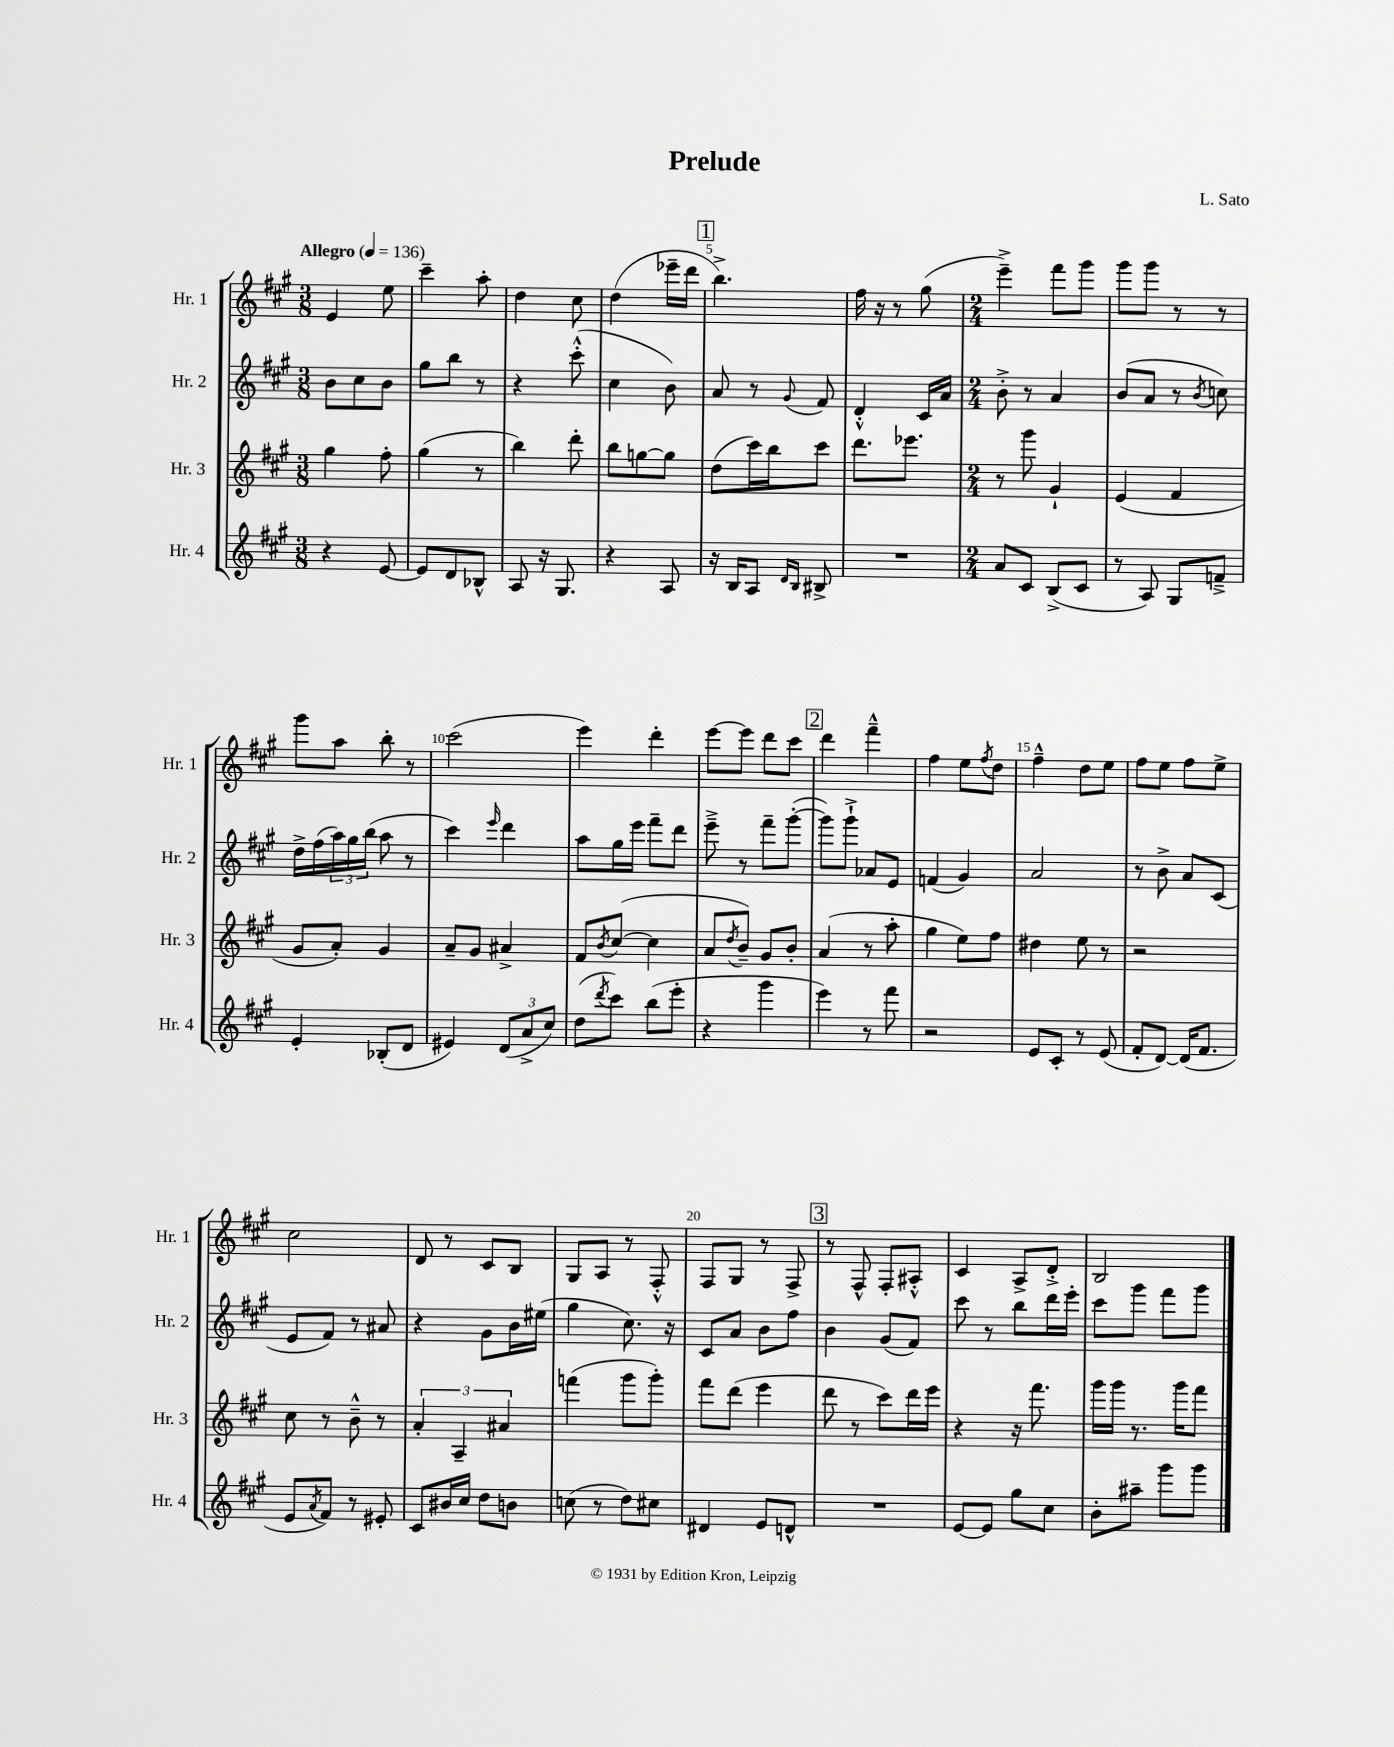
\header { title = "Prelude" composer = "L. Sato" }
<<
\new StaffGroup <<
\new Staff = "s0" \with { instrumentName = "Hr. 1" shortInstrumentName = "Hr. 1" } {
    \clef treble \key a \major \numericTimeSignature \time 3/8 \tempo "Allegro" 4 = 136
    e'4 e''8 |
    cis'''4-- a''8-. |
    d''4 cis''8 |
    d''4( ees'''16-- d'''16 |
    \mark \markup { \box "1" } b''4.->) |
    fis''16 r16 r8 gis''8( |
    \numericTimeSignature \time 2/4 e'''4--->) fis'''8 gis'''8 |
    gis'''8 gis'''8 r8 r8 |
    gis'''8 a''8 b''8-. r8 |
    cis'''2( |
    e'''4) d'''4-. |
    e'''8~ e'''8 d'''8 cis'''8 |
    \mark \markup { \box "2" } d'''4 fis'''4---^ |
    fis''4 e''8 \acciaccatura { fis''8 } d''8 |
    fis''4---^ d''8 e''8 |
    fis''8 e''8 fis''8 e''8-> |
    cis''2 |
    d'8 r8 cis'8 b8 |
    gis8 a8 r8 fis8-.-^ |
    fis8 gis8 r8 fis8-> |
    \mark \markup { \box "3" } r8 fis8-^ fis8-. ais8-.-^ |
    cis'4 a8-> d'8-.-> |
    b2 \bar "|." |
}
\new Staff = "s1" \with { instrumentName = "Hr. 2" shortInstrumentName = "Hr. 2" } {
    \clef treble \key a \major \numericTimeSignature \time 3/8
    b'8 cis''8 b'8 |
    gis''8 b''8 r8 |
    r4 cis'''8-.-^( |
    cis''4 b'8) |
    \mark \markup { \box "1" } a'8 r8 \appoggiatura { gis'8 } fis'8 |
    d'4-.-^ cis'16 a'16 |
    \numericTimeSignature \time 2/4 b'8-.-> r8 a'4 |
    b'8( a'8 r8 \acciaccatura { b'8 } c''8) |
    d''16-> fis''16( \tuplet 3/2 { a''16) gis''16 b''16( } a''8 r8 |
    cis'''4) \grace { e'''16 } d'''4 |
    a''8 gis''16 e'''16 fis'''8-- d'''8 |
    e'''8---> r8 fis'''8-- gis'''8~-.( |
    \mark \markup { \box "2" } gis'''8) gis'''8-!-> aes'8 e'8 |
    f'4( gis'4) |
    a'2 |
    r8 b'8-> a'8 cis'8( |
    e'8 fis'8) r8 ais'8 |
    r4 gis'8 b'16 eis''16( |
    gis''4 cis''8.) r16 |
    cis'8 a'8 b'8 fis''8 |
    \mark \markup { \box "3" } b'4 gis'8( fis'8) |
    cis'''8 r8 b''8 d'''16 e'''16-. |
    cis'''8 gis'''8 fis'''8 gis'''8 \bar "|." |
}
\new Staff = "s2" \with { instrumentName = "Hr. 3" shortInstrumentName = "Hr. 3" } {
    \clef treble \key a \major \numericTimeSignature \time 3/8
    gis''4 fis''8-. |
    gis''4( r8 |
    b''4) d'''8-. |
    b''8 g''8~ g''8 |
    \mark \markup { \box "1" } d''8( cis'''16) b''16 cis'''8 |
    d'''8. ees'''8. |
    \numericTimeSignature \time 2/4 r8 gis'''8 gis'4-! |
    e'4( fis'4 |
    gis'8 a'8-.) gis'4 |
    a'8-- gis'8 ais'4-> |
    fis'8 \acciaccatura { b'8 } cis''8~( cis''4 |
    a'8 \acciaccatura { d''8 } b'8--) gis'8 b'8-. |
    \mark \markup { \box "2" } a'4( r8 a''8-. |
    gis''4 e''8) fis''8 |
    dis''4 e''8 r8 |
    r2 |
    cis''8 r8 b'8---^ r8 |
    \tuplet 3/2 { a'4-. a4-- ais'4 } |
    f'''4( gis'''8 gis'''8-.) |
    fis'''8 d'''8( e'''4 |
    \mark \markup { \box "3" } d'''8 r8 cis'''8) d'''16 e'''16 |
    r4 r16 fis'''8. |
    gis'''16 gis'''16 r8. gis'''16 fis'''8 \bar "|." |
}
\new Staff = "s3" \with { instrumentName = "Hr. 4" shortInstrumentName = "Hr. 4" } {
    \clef treble \key a \major \numericTimeSignature \time 3/8
    r4 e'8~ |
    e'8 d'8 bes8-^ |
    a8 r16 gis8. |
    r4 a8 |
    \mark \markup { \box "1" } r16 b16 a8 \grace { d'16 b16 } bis8-> |
    R4. |
    \numericTimeSignature \time 2/4 a'8 cis'8 b8->( cis'8 |
    r8 a8) gis8 f'8---> |
    e'4-. bes8-.( d'8 |
    eis'4) \tuplet 3/2 { d'8( a'8-> cis''8) } |
    d''8( \acciaccatura { d'''8 } cis'''8) b''8( e'''8-. |
    r4 gis'''4 |
    \mark \markup { \box "2" } e'''4) r8 fis'''8 |
    r2 |
    e'8 cis'8-. r8 e'8( |
    fis'8-. d'8~) d'16( fis'8. |
    e'8 \acciaccatura { a'8 } fis'8) r8 eis'8-. |
    cis'8 bis'16 cis''16 d''8 b'8 |
    c''8( r8 d''8) cis''8 |
    dis'4 e'8 d'8-^ |
    \mark \markup { \box "3" } R2 |
    e'8~ e'8 gis''8 cis''8 |
    b'8-. ais''8-- gis'''8 gis'''8 \bar "|." |
}
>>
>>
\layout { \context { \Score \override BarNumber.break-visibility = ##(#f #t #t) barNumberVisibility = #(every-nth-bar-number-visible 5) } }
